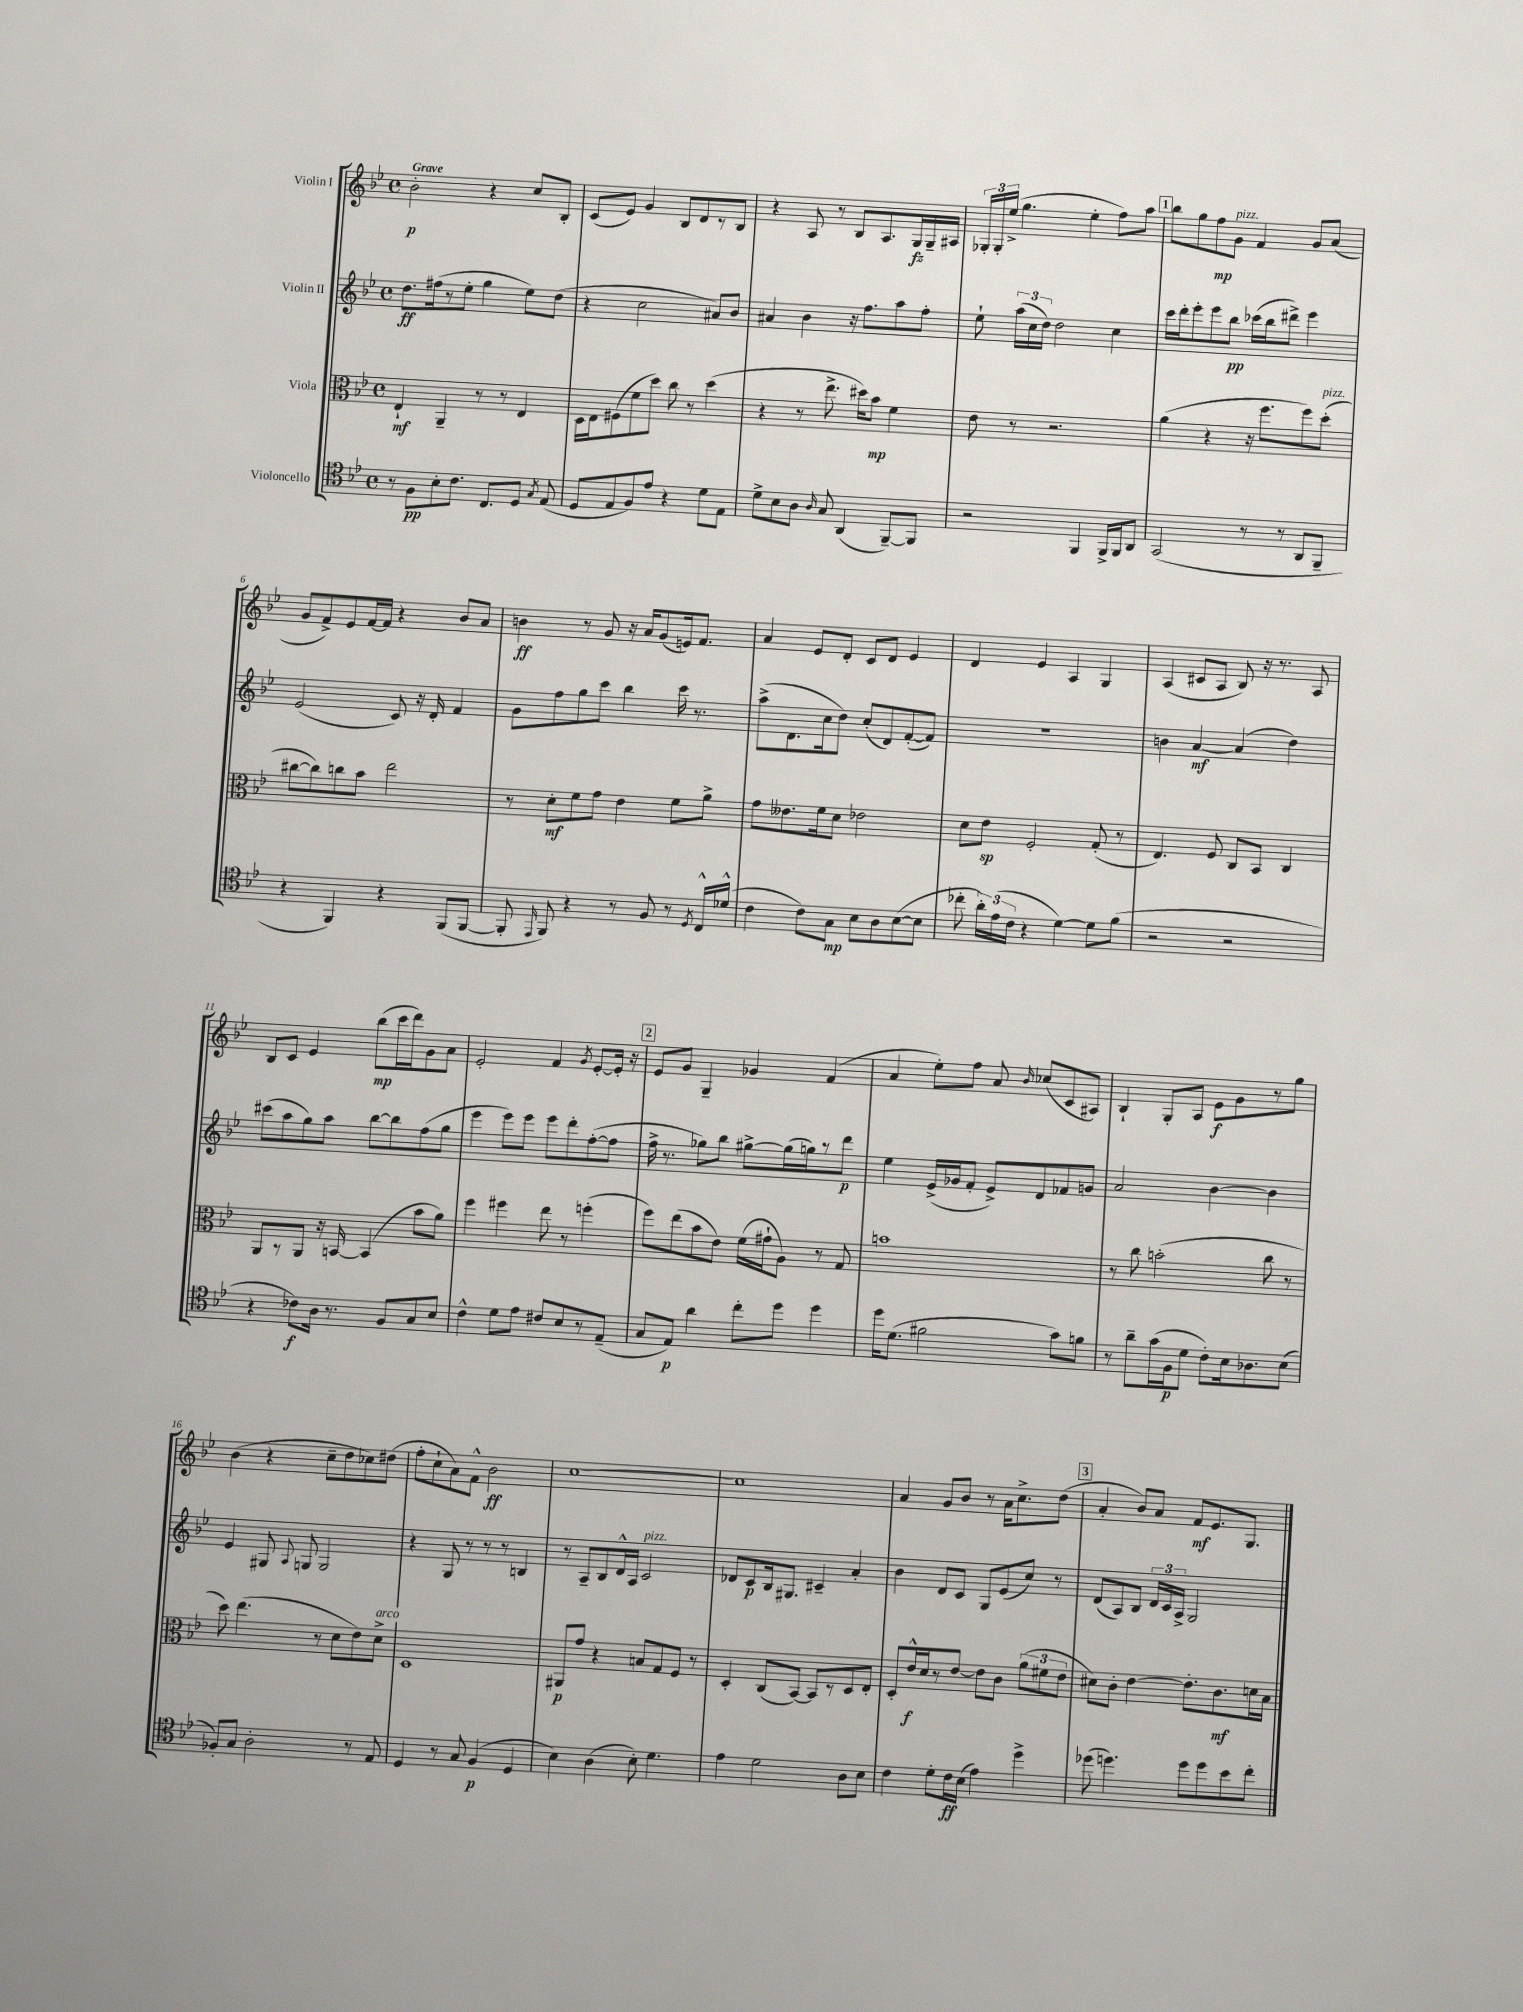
<<
\new StaffGroup <<
\new Staff = "s0" \with { instrumentName = "Violin I" } {
    \clef treble \key bes \major \defaultTimeSignature \time 4/4 \tempo "Grave"
    \autoBeamOff bes'2-.\p r4 c''8[ bes8]-. |
    c'8[( ees'8]) g'4 bes8[ d'8 r8 bes8] |
    r4 a8 r8 bes8[ a8. g16\fz g16-- ais16] |
    \tuplet 3/2 { ges16[-. ges16-. ees''16]->( } g''4. ees''4-. f''8[) a''8] |
    \mark \markup { \box "1" } bes''8[ g''8 f''8\mp g'8]^\markup { \italic "pizz." } f'4 g'8[ a'8]( |
    g'8[ f'8->) ees'8 f'16~ f'16] r4 bes'8[ a'8] |
    b'4\ff r8 g'8 r16 a'16[ g'8( e'16) f'8.] |
    a'4 ees'8[ d'8]-. c'8[ d'8] ees'4 |
    d'4 ees'4 a4 g4 |
    a4( cis'8[ a8] bes8) r16 r8. a8 |
    bes8[ c'8] ees'4 bes''8[\mp( c'''16 d'''16) g'8 a'8] |
    ees'2-. f'4 \acciaccatura { g'8 } ees'8[~-. ees'16]-. r16 |
    \mark \markup { \box "2" } ees'8[ g'8] g4-- ges'4 f'4( |
    a'4 ees''8[-.) f''8] a'8 \grace { bes'16 } ces''8[( c'8 ais8]) |
    bes4-! g8[-. a8] ees'8[\f g'8 r8 g''8] |
    bes'4( r4 c''8[-- d''8 ces''8) dis''8]( |
    f''8[-. c''8-! a'8) f'8]-^ bes'2\ff |
    c''1~ |
    c''1 |
    a'4 g'8[ bes'8] r8 a'16[ c''8.-> d''8]( |
    \mark \markup { \box "3" } a'4-. bes'8[) a'8] f'8[\mf ees'8. g8.] \bar "|." |
}
\new Staff = "s1" \with { instrumentName = "Violin II" } {
    \clef treble \key bes \major \defaultTimeSignature \time 4/4
    \autoBeamOff d''8.[\ff fis''16( r8 ees''8]-. g''4 ees''8[) d''8]( |
    r4 c''2 ais'8[) bes'8] |
    ais'4 bes'4 r16 f''8.[ a''8 f''8]-. |
    ees''8-! \tuplet 3/2 { a''16[( c''16 d''16]) } d''2 c''4 |
    \mark \markup { \box "1" } c'''16[ d'''16-. ees'''8-. ees'''8 bes''8]\pp ces'''16[( bes''16 dis'''8]->) ees'''4 |
    ees'2( c'8) r16 d'16-. f'4 |
    g'8[ f''8 g''8 c'''8] bes''4 c'''16 r8. |
    a''8[->( d'8. c''16 d''8]) c''8[-.( d'8) f'8~-.( f'8]) |
    R1 |
    b'4 a'4~\mf a'4( d''4) |
    cis'''8[( a''8 g''8) a''8] bes''8[~ bes''8 f''8( g''8] |
    ees'''4 ees'''8[) ees'''8] ees'''8[ d'''8-. f''8~-.( f''8] |
    \mark \markup { \box "2" } f''16-> r8. ges''8[) bes''8] gis''8[~-> gis''16( g''16) r8 d'''8]\p |
    ees''4 ees'16[->( ges'16 f'8]-. ees'8[->) d'8 fes'8 g'8] |
    a'2 bes'4~ bes'4 |
    ees'4 gis8 \appoggiatura { a8 } g8 g2 |
    r4 g8 r8 r8 r8 b4 |
    r8 a8[-- bes8 d'16-^ a16] c'2^\markup { \italic "pizz." } |
    des'8[ c'8\p bes16 gis8.] cis'4-- a'4-. |
    bes'4 d'8[ c'8] g8[ ees'8( c''8]) r8 |
    \mark \markup { \box "3" } d'8[( a8) bes8] \tuplet 3/2 { d'16[ c'16 a16]-> } g2 \bar "|." |
}
\new Staff = "s2" \with { instrumentName = "Viola" } {
    \clef alto \key bes \major \defaultTimeSignature \time 4/4
    \autoBeamOff ees4-!\mf a,4-- r8 r8 ees4 |
    d16[ ees16 fis8( f'8 d''8]) c''8 r8 d''4( |
    r4 r8 ees''8.-> dis''16[) bes'8]\mp f'4 |
    ees'8 r8 r2. |
    \mark \markup { \box "1" } a'4( r4 r16 f''8.[ f''8) d''8]-.^\markup { \italic "pizz." }( |
    cis''8[~ cis''8) c''8 bes'8] ees''2 |
    r8 d'8[-.\mf f'8 g'8] ees'4 f'8[ a'8]-> |
    g'8[ eeses'8. f'16 d'8] ees'2 |
    d'8[ ees'8]\sp f2-. g8-.( r8 |
    ees4.) f8 c8[ bes,8] c4 |
    a,8[ r8 a,8] r16 b,16~ b,4( bes'8[ a'8]) |
    f''4 fis''4 ees''8 r8 f''4-.( |
    \mark \markup { \box "2" } f''8[) ees''8( bes'8 ees'8]) f'16[( gis'16-! a8]) r8 g8 |
    b'1 |
    r8 c''8 b'2-.( c''8 r8 |
    d''8) ees''4.( r8 d'8[ ees'8) d'8]->^\markup { \italic "arco" } |
    d1 |
    ais,8[\p g'8] r4 b8[ g8 f8] r8 |
    d4-. c8[( bes,8]~) bes,8[ r8 d8 ees8]-. |
    d8[-. ees'16-^\f d'16 r8 ees'8]~ ees'8[ c'8] \tuplet 3/2 { a'8[( fis'8 ees'8] } |
    \mark \markup { \box "3" } dis'8[) c'8]-. ees'4~ ees'8.[-. c'8.\mf d'16 bes16] \bar "|." |
}
\new Staff = "s3" \with { instrumentName = "Violoncello" } {
    \clef tenor \key bes \major \defaultTimeSignature \time 4/4
    \autoBeamOff r8 f8[\pp bes8-. c'8.] c8.[ d8] \acciaccatura { g8 } ees8( |
    d8[ ees8 f8) ees'8] r4 d'8[ ees8] |
    d'8[-> bes8 a8] \grace { a16 } g8 a,4( f,8[~--) f,8] |
    r2 f,4 f,16[-> f,16 a,8] |
    \mark \markup { \box "1" } g,2( r8 r8 a,8[ f,8]-- |
    r4 f,4) r4 f,8[( f,8]~ |
    f,8-. \grace { ees,16 } f,8) r4 r8 f8 r8 \acciaccatura { d8 } c16[-^ des'16]-^( |
    c'4 c'8[) g8]\mp bes8[ a8 bes8~( bes8] |
    ces''8-. \tuplet 3/2 { a'16[-.) ees'16( c'16] } r4 d'4~) d'8[ f'8]( |
    r2 r2 |
    r4 ces'8[\f) a16] r8. f8[ g8 bes8] |
    c'4-^ d'8[ ees'8] cis'8[ bes8 r8 ees8]--( |
    \mark \markup { \box "2" } g8[ ees8]\p) a'4 c''8[-. d''8] d''4 |
    d''16[ d'8.]( fis'2 g'8[) f'8] |
    r8 a'8[-- g'16( f16\p d'8] c'8[-.) bes16 aes8. bes8]( |
    fes8[-.) g8] a2-. r8 ees8 |
    d4 r8 g8 f4\p( d4 |
    bes4) a4( bes8-.) d'4. |
    ees'4 d'2 a8[ bes8] |
    c'4 d'8[-. c'16\ff bes16]( ees'4) d''4-> |
    \mark \markup { \box "3" } des''8( d''4.) d''8[ d''8 bes'8 c''8]-. \bar "|." |
}
>>
>>
